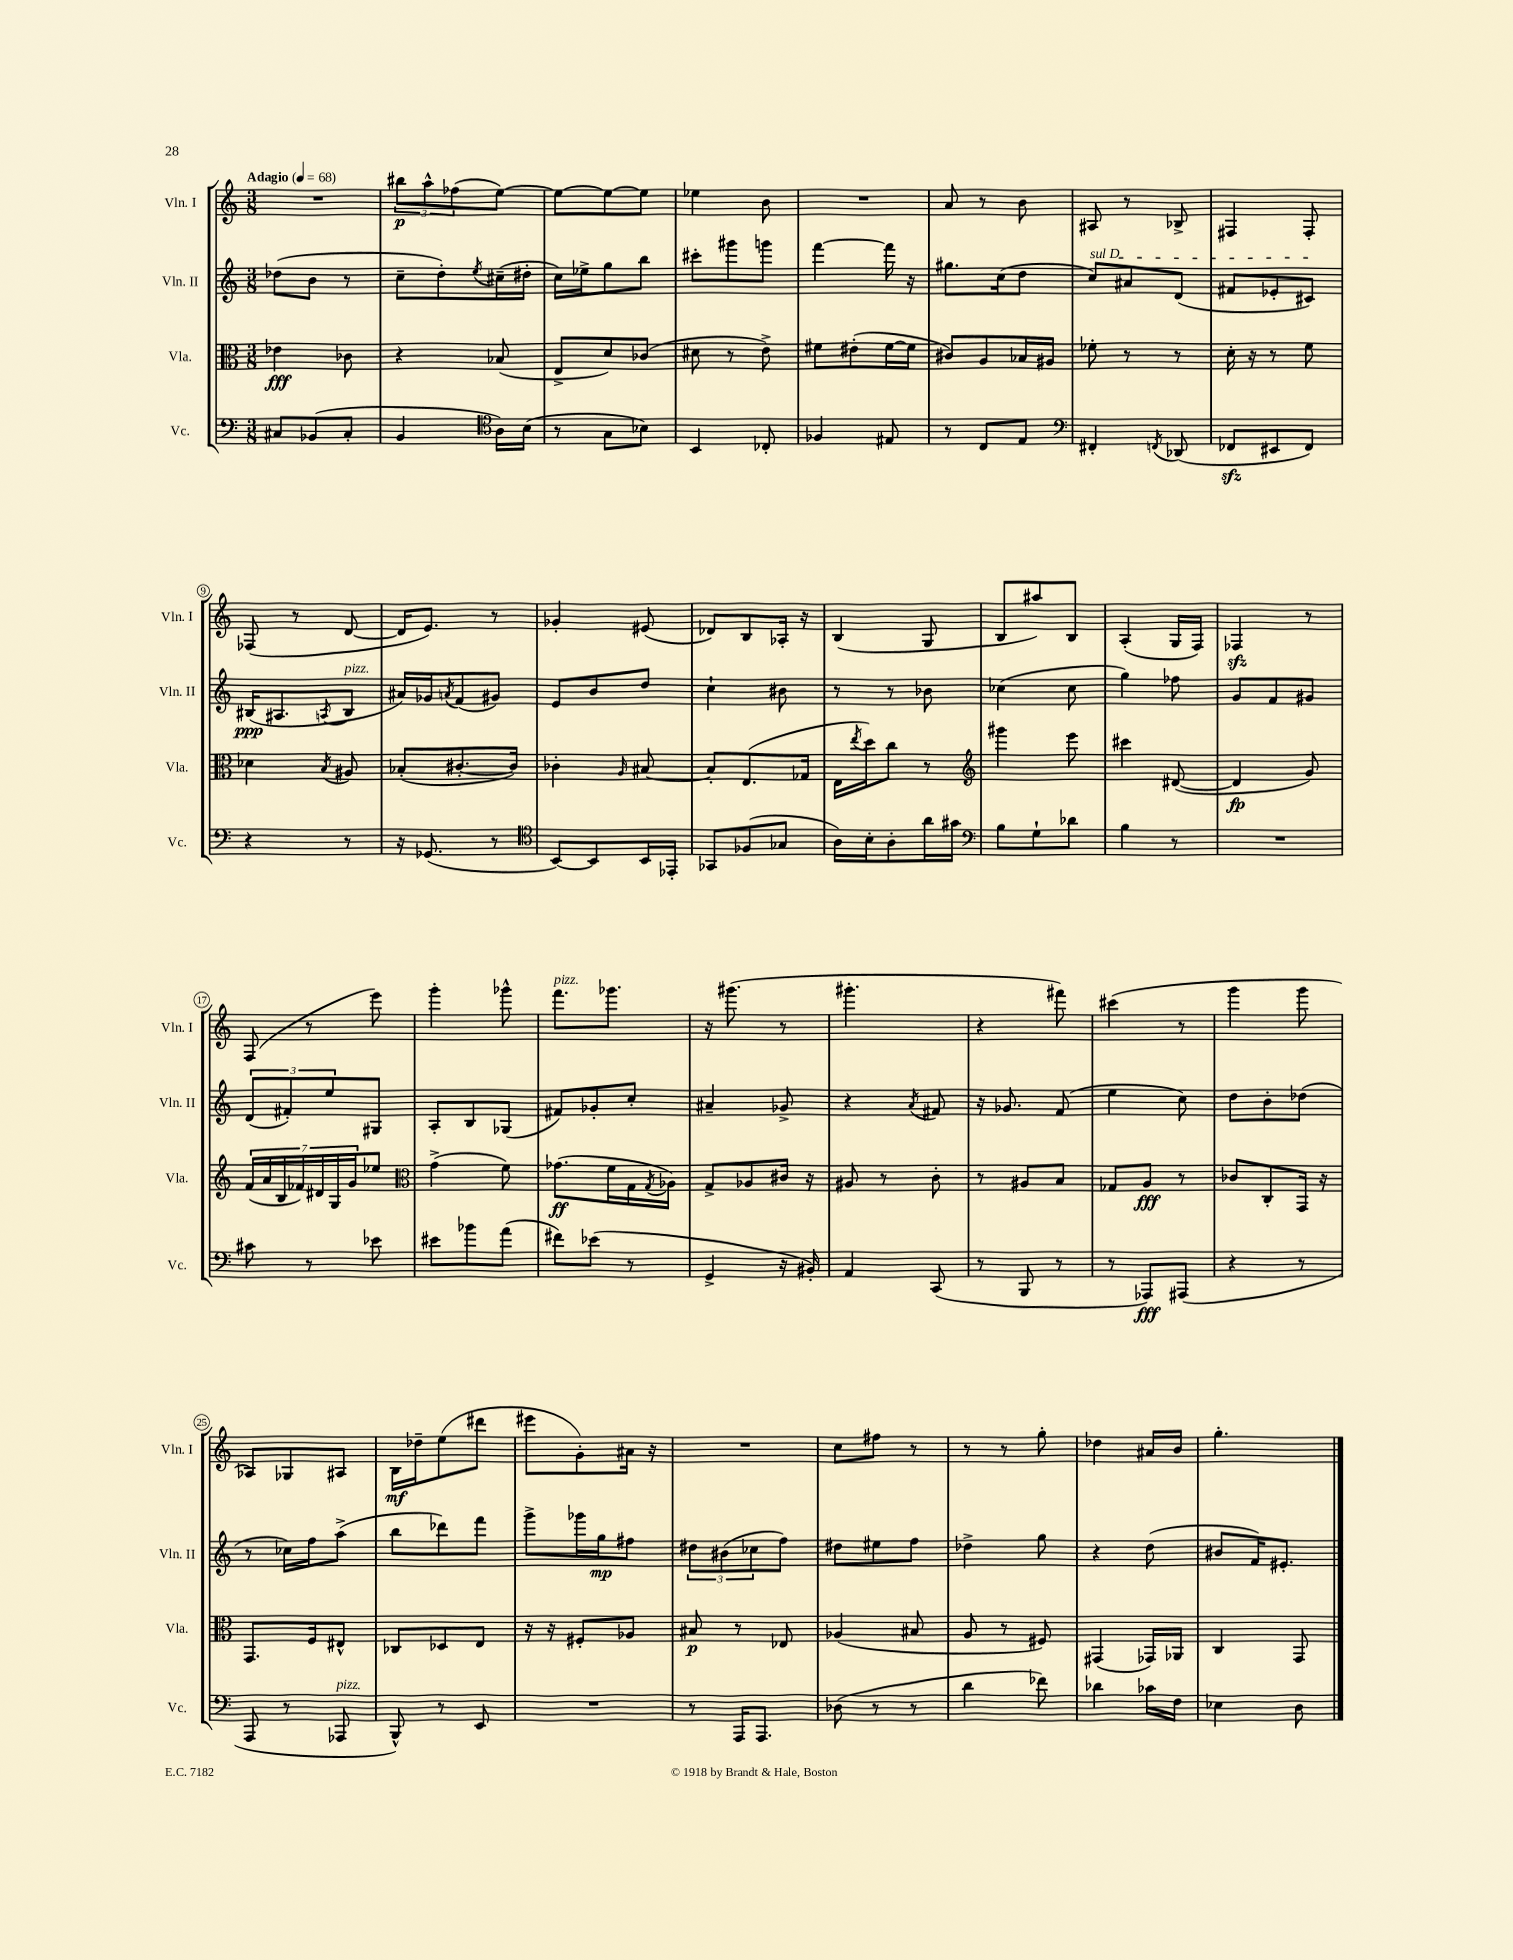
<<
\new StaffGroup <<
\new Staff = "s0" \with { instrumentName = "Vln. I" shortInstrumentName = "Vln. I" } {
    \clef treble \key c \major \numericTimeSignature \time 3/8 \tempo "Adagio" 4 = 68
    R4. |
    \tuplet 3/2 { bis''8\p a''8-^ fes''8( } e''8~) |
    e''8~ e''8~ e''8 |
    ees''4 b'8 |
    R4. |
    a'8 r8 b'8 |
    ais8 r8 bes8-> |
    fis4 fis8-. |
    fes8( r8 d'8~ |
    d'16 e'8.) r8 |
    ges'4-. eis'8( |
    des'8) b8 aes16-. r16 |
    b4( g8 |
    b8 ais''8) b8 |
    a4-.( g16 f16) |
    fes4\sfz r8 |
    f8( r8 e'''8) |
    g'''4-. ges'''8-^ |
    f'''8.^\markup { \italic "pizz." } ges'''8. |
    r16 gis'''8.( r8 |
    gis'''4.-. |
    r4 fis'''8) |
    cis'''4( r8 |
    g'''4 g'''8 |
    aes8) ges8 ais8 |
    b16\mf des''16-- e''8( dis'''8 |
    eis'''8 g'8-.) ais'16 r16 |
    R4. |
    c''8 fis''8 r8 |
    r8 r8 g''8-. |
    des''4 ais'16 b'16 |
    g''4.-. \bar "|." |
}
\new Staff = "s1" \with { instrumentName = "Vln. II" shortInstrumentName = "Vln. II" } {
    \clef treble \key c \major \numericTimeSignature \time 3/8
    des''8( b'8 r8 |
    c''8-- d''8-.) \acciaccatura { e''8 } cis''16--( dis''16-. |
    c''16) ees''16-> g''8 b''8 |
    cis'''8-. gis'''8 g'''8 |
    f'''4~ f'''16 r16 |
    gis''8. c''16( d''8 |
    \once \override TextSpanner.bound-details.left.text = \markup { \italic "sul D" } c''8\startTextSpan) ais'8 d'8( |
    fis'8 ees'8-. cis'8\stopTextSpan) |
    bis16\ppp( ais8. \acciaccatura { a8 } bis8^\markup { \italic "pizz." } |
    ais'16) ges'16 \acciaccatura { a'8 } f'8( gis'8) |
    e'8 b'8 d''8 |
    c''4-! bis'8 |
    r8 r8 bes'8 |
    ces''4( ces''8 |
    g''4) fes''8 |
    g'8 f'8 gis'8 |
    \tuplet 3/2 { d'8( fis'8-.) e''8 } gis8 |
    a8-. b8 ges8( |
    fis'8) ges'8-. c''8-. |
    ais'4-- ges'8-> |
    r4 \acciaccatura { a'8 } fis'8 |
    r16 ges'8. f'8( |
    e''4 c''8) |
    d''8 b'8-. des''8( |
    r8 ces''16) f''16 a''8->( |
    b''8 des'''8) f'''8 |
    g'''8-> ges'''16 g''16\mp fis''8 |
    \tuplet 3/2 { dis''8 bis'8( ces''8 } f''8) |
    dis''8 eis''8 f''8 |
    des''4-> g''8 |
    r4 d''8( |
    bis'8 f'16) eis'8.-. \bar "|." |
}
\new Staff = "s2" \with { instrumentName = "Vla." shortInstrumentName = "Vla." } {
    \clef alto \key c \major \numericTimeSignature \time 3/8
    ees'4\fff ces'8 |
    r4 bes8( |
    e8-> d'8) ces'8( |
    dis'8 r8 e'8->) |
    fis'8 eis'8-.( fis'16~ fis'16 |
    cis'8) a8 bes16 ais16 |
    fes'8-. r8 r8 |
    d'16-. r16 r8 f'8 |
    des'4 \acciaccatura { b8 } ais8 |
    bes8-.( cis'8.~-. cis'16) |
    ces'4-. \grace { a16 } bis8~ |
    bis8-. e8.( ges16 |
    e16 \acciaccatura { e''8 } d''16) c''8 r8 |
    \clef treble gis'''4 e'''8 |
    cis'''4 dis'8~( |
    dis'4\fp g'8) |
    \tuplet 7/4 { f'16( a'16 b16 fes'16) dis'16 g16 g'16 } ees''8 |
    \clef alto g'4->( f'8) |
    ges'8.\ff( f'16 g16 \acciaccatura { g8 } aes16) |
    g8-> aes8 cis'16 r16 |
    ais8 r8 c'8-. |
    r8 ais8 b8 |
    ges8 a8\fff r8 |
    ces'8 c8-. g,16 r16 |
    g,8. f16 eis8-^ |
    ces8 des8 e8 |
    r16 r16 fis8-. aes8 |
    bis8\p r8 ees8 |
    aes4( bis8 |
    a8 r8 fis8) |
    gis,4( ges,16) aes,16 |
    c4 g,8 \bar "|." |
}
\new Staff = "s3" \with { instrumentName = "Vc." shortInstrumentName = "Vc." } {
    \clef bass \key c \major \numericTimeSignature \time 3/8
    cis8 bes,8( cis8-. |
    b,4 \clef tenor a16) b16( |
    r8 g8 bes8) |
    b,4 ces8-. |
    fes4 eis8 |
    r8 c8 e8 |
    \clef bass fis,4-. \acciaccatura { f,8 } des,8( |
    fes,8\sfz eis,8 fes,8) |
    r4 r8 |
    r16 ges,8.( r8 |
    \clef tenor b,8~) b,8 b,16 ees,16-. |
    ges,8 fes8( ges8 |
    a16) b16-. a8-. a'16 gis'16 |
    \clef bass b8 g8-! des'8 |
    b4 r8 |
    R4. |
    cis'8 r8 ees'8 |
    eis'8 bes'8 a'8( |
    fis'8) ees'8( r8 |
    g,4-> r16 bis,16-.) |
    a,4 c,8( |
    r8 b,,8 r8 |
    r8 aes,,8\fff) ais,,8( |
    r4 r8 |
    a,,8 r8 aes,,8^\markup { \italic "pizz." } |
    b,,8-^) r8 e,8 |
    R4. |
    r8 a,,16 a,,8. |
    des8( r8 r8 |
    d'4 fes'8) |
    des'4 ces'16 f16 |
    ees4 d8 \bar "|." |
}
>>
>>
\layout { \context { \Score \override BarNumber.stencil = #(make-stencil-circler 0.1 0.3 ly:text-interface::print) } }
